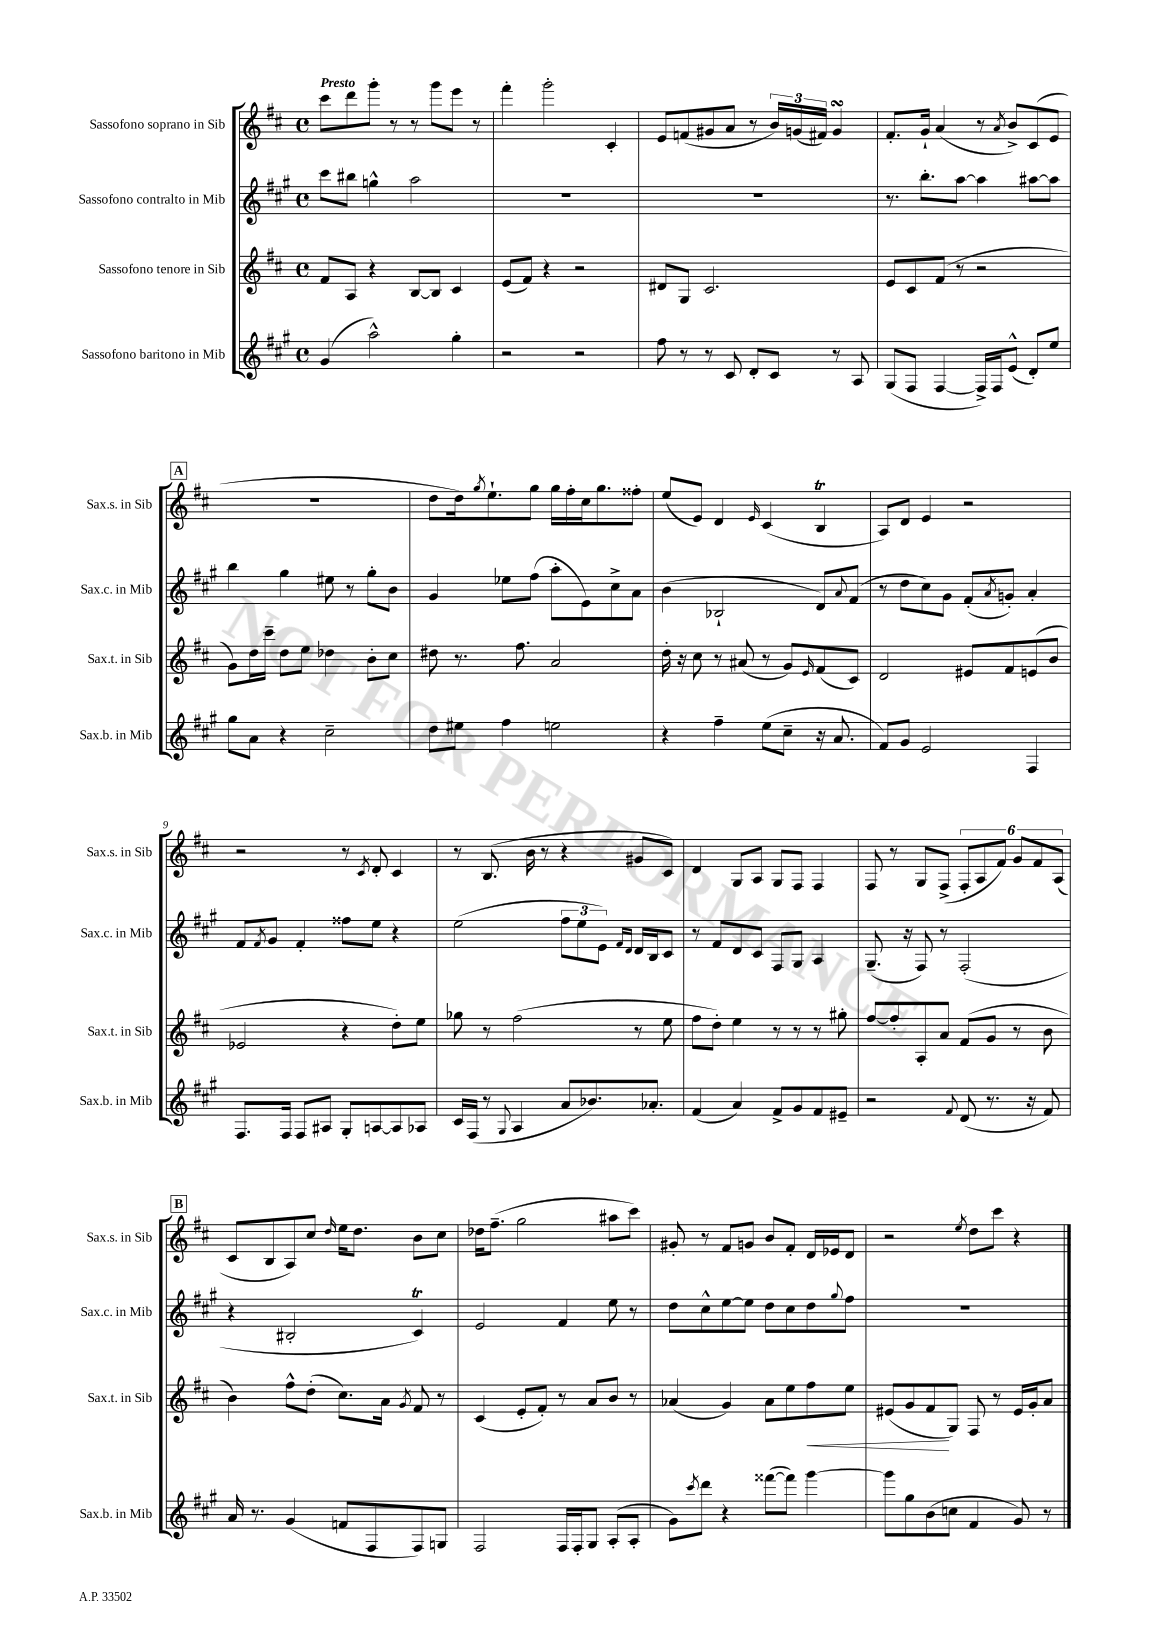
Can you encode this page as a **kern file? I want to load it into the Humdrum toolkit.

**kern	**kern	**kern	**kern
*staff4	*staff3	*staff2	*staff1
*clefG2	*clefG2	*clefG2	*clefG2
*k[f#c#g#]	*k[f#c#]	*k[f#c#g#]	*k[f#c#]
*M4/4	*M4/4	*M4/4	*M4/4
*met(c)	*met(c)	*met(c)	*met(c)
(4g#/	8f#/L	8ccc#\L	8ccc#\L
.	8A/J	8bb#\J	8ddd\
2aa^^\)	4r	4gg^^\	8ggg'\J
.	.	.	8r
.	[8B/L	2aa\	8r
.	8B/]J	.	8ggg\L
4gg#'\	4c#/	.	8eee\J
.	.	.	8r
=	=	=	=
2r	(8e/L	1r	4fff#'\
.	8f#/J)	.	.
.	4r	.	2ggg'\
2r	2r	.	.
.	.	.	4c#'/
=	=	=	=
8ff#\	8d#/L	1r	8e/L
8r	8G/J	.	(8f/
8r	2.c#/	.	8g#/
8c#/	.	.	8a/J
8d'/L	.	.	8r
8c#/J	.	.	24b/LL)
.	.	.	(24g/
.	.	.	24f#/JJ)
8r	.	.	4g/
8A/	.	.	.
=	=	=	=
(8G#/L	8e/L	8.r	8.f#'/L
8F#/J	8c#/	.	.
.	.	8.bb'\L	16g`/Jk
[4F#/	(8f#/J	.	(4a/
.	8r	[8aa\J	.
16F#^/]LL)	2r	4aa\]	8r
16F#/J	.	.	.
.	.	.	8qa/
(8e^^/J	.	.	8b^/L)
8d'/L)	.	[8aa#\L	(8c#/
8ee/J	.	8aa#\]J	8e/J
=	=	=	=
8gg#\L	8g\L)	4bb\	1r
8a\J	16dd\L	.	.
.	16ccc#~\JJ	.	.
4r	8dd\L	4gg#\	.
.	8ee\J	.	.
2cc#~\	4dd-\	8ee#\	.
.	.	8r	.
.	8b'\L	8gg#'\L	.
.	8cc#\J	8b\J	.
=	=	=	=
8dd\L	8dd#\	4g#/	8dd\L
8ee#\J	8.r	.	16dd\k)
.	.	.	8qgg/
.	.	.	8.ee`\
4ff#\	.	8ee-\L	.
.	8.ff#\	.	.
.	.	(8ff#\J	8gg\J
2ee\	2a/	8aa'\L	16gg\LL
.	.	.	16ff#'\
.	.	8e\)	16cc#\J
.	.	.	8.gg\
.	.	8cc#^\	.
.	.	8a\J	8ff##'\J
=	=	=	=
4r	16dd'\	(4b\	(8ee/L
.	16r	.	.
.	8cc#\	.	8e/J)
4ff#~\	8r	2B-`/	4d/
.	(8a#/	.	.
.	.	.	16qqe/
(8ee\L	8r	.	(4c#/
8cc#~\J	8g/L)	.	.
.	16qqe/	.	.
16r	(8f#/	8d/L)	4B/
8.a/	.	.	.
.	.	8qqa/	.
.	8c#/J)	(8f#/J	.
=	=	=	=
8f#/L)	2d/	8r	8A/L)
8g#/J	.	8dd\L	8d/J
2e/	.	8cc#\)	4e/
.	.	8g#\J	.
.	8e#/L	(8f#'/L	2r
.	.	8qa/	.
.	8f#/	8g'/J)	.
4F#/	(8e/	4a'/	.
.	8b/J	.	.
=	=	=	=
8.F#/L	2e-/	8f#/L	2r
.	.	8qf#/	.
.	.	8g#/J	.
16F#/Jk	.	.	.
8F#/L	.	4f#'/	.
8A#/J	.	.	.
8G#'/L	4r	8ff##\L	8r
.	.	.	8qc#/
[8A/	.	8ee\J	8d'/
8A/]	8dd'\L)	4r	4c#/
8A-/J	8ee\J	.	.
=	=	=	=
16c#/LL	8gg-\	(2ee\	8r
(16F#/JJ	.	.	.
8r	8r	.	(8.B/
8qqG#/	.	.	.
4A/	(2ff#\	.	.
.	.	.	16b\
.	.	.	8r
8a/L	.	12ff#\L	4r
.	.	12ee\	.
8.b-/)	.	.	.
.	.	12e\J)	.
.	.	16qqf#/LL	.
.	.	16qqd/JJ	.
.	8r	16d/LL	8g#/L
8.a-'/J	.	16B/J	.
.	8ee\	8c#/J	8c#/J)
=	=	=	=
(4f#/	8ff#\L	8r	4d/
.	8dd'\J)	8f#/L	.
4a/)	4ee\	8d/	8G/L
.	.	8c#/J	8A/J
8f#^/L	8r	8F#/L	8G/L
8g#/	8r	8G#/J	8F#/J
8f#/	8r	4A/	4F#/
8e#~/J	8gg#'\	.	.
=	=	=	=
2r	[8ff#/L	(8.G#~/	8F#/
.	8ff#'/]	.	8r
.	.	16r	.
.	8A'/	8F#/)	8G/L
.	8a/J	8r	(8F#^/J
8qqf#/	.	.	.
(8d/	(8f#/L	(2F#'/	12F#'/L
.	.	.	12A/
8.r	8g/J	.	.
.	.	.	12f#/J)
.	8r	.	12g/L
16r	.	.	.
.	.	.	12f#/
8f#/)	8b\	.	.
.	.	.	(12A/J
=	=	=	=
16a/	4b\)	4r	8c#/L
8.r	.	.	.
.	.	.	8B/
(4g#/	8ff#^^\L	2B#'/	8A/)
.	(8dd'\J	.	8cc#/J
.	.	.	16qqdd/
8f/L	8.cc#\L)	.	16ee\LK
.	.	.	8.dd\J
8F#/	.	.	.
.	16a\Jk	.	.
.	8qg/	.	.
8F#/)	8f#/	4c#/)	8b\L
8G/J	8r	.	8cc#\J
=	=	=	=
2F#/	(4c#/	2e/	16dd-\LK
.	.	.	(8.ff#~\J
.	8e'/L	.	2gg\
.	8f#'/J)	.	.
16F#/LL	8r	4f#/	.
16F#'/J	.	.	.
8G#/J	8a/L	.	.
(8A'/L	8b/J	8ee\	8aa#\L
8A'/J	8r	8r	8ccc#\J)
=	=	=	=
8g#\L)	(4a-/	8dd\L	8g#'/
8qccc#/	.	.	.
8ddd\J	.	8cc#^^\	8r
4r	4g/)	[8ee\	8f#/L
.	.	8ee\]J	8g/J
([8fff##\L	8a-\L	8dd\L	8b/L
8fff##\]J)	8ee\	8cc#\	8f#'/J
[4ggg#\	8ff#\	8dd\	16d/LL
.	.	.	16e-/J
.	.	8qqgg#/	.
.	8ee\J	8ff#\J	8d/J
=	=	=	=
8ggg#\]L	(8e#/L	1r	2r
8gg#\	8g/	.	.
(8b\	8f#/	.	.
8cc\J	8G/J)	.	.
.	.	.	8qee/
4f#/	8F#/	.	8dd\L
.	8r	.	8ccc#\J
8g#/)	16e#/LL	.	4r
.	16g'/J	.	.
8r	8a/J	.	.
==	==	==	==
*-	*-	*-	*-
